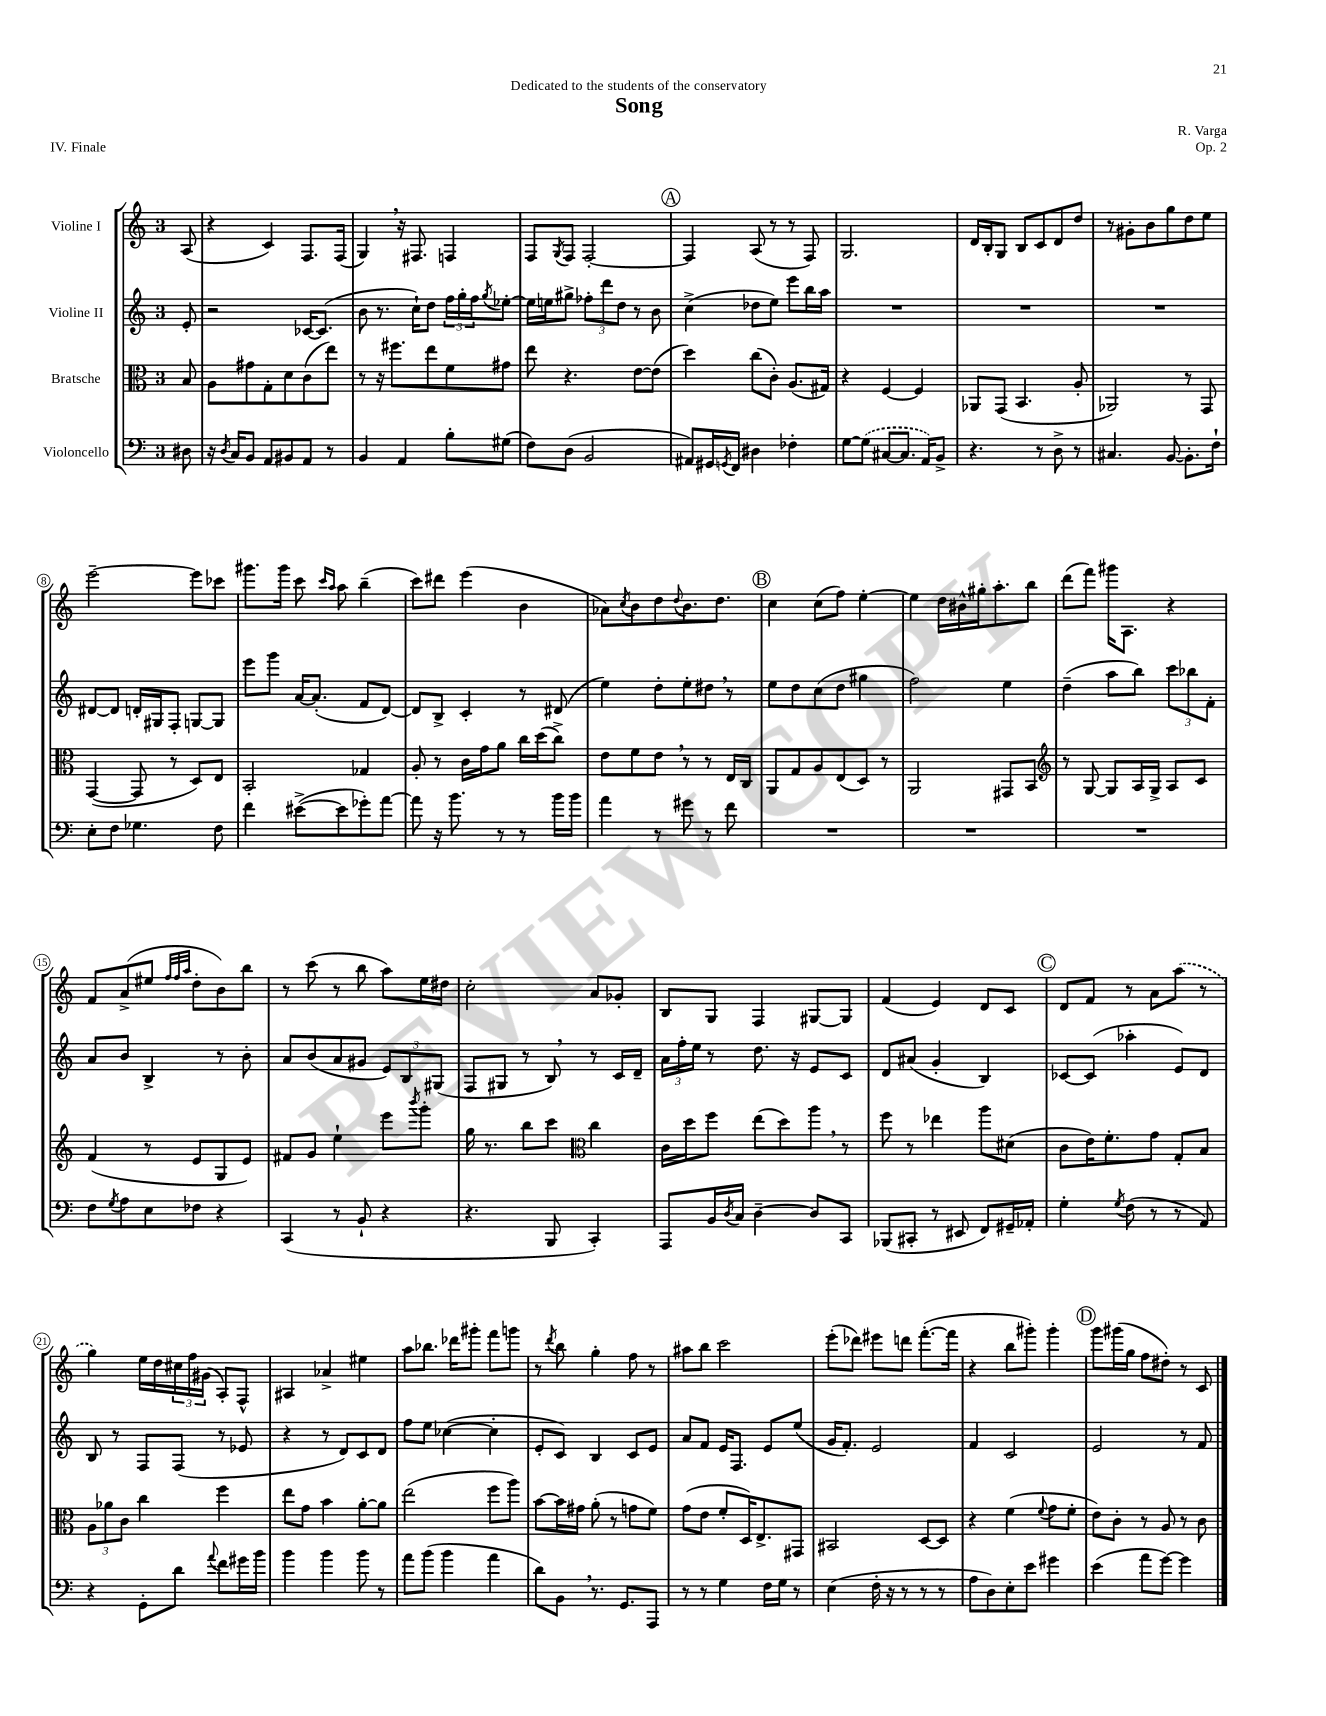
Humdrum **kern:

**kern	**kern	**kern	**kern
*part4	*part3	*part2	*part1
*staff4	*staff3	*staff2	*staff1
*I"Violoncello	*I"Bratsche	*I"Violine II	*I"Violine I
*clefF4	*clefC3	*clefG2	*clefG2
*k[]	*k[]	*k[]	*k[]
*M3/4	*M3/4	*M3/4	*M3/4
=	=	=	=
8D#X\	8B/	8e'/	(8A/
=1	=1	=1	=1
16r	8A\L	2r	4r
8qD/	.	.	.
16C/KL	.	.	.
8BB/J	8g#X\	.	.
8AA/L	8G'\	.	4c/)
8BB#X/	8d\	.	.
8AA/J	(8c\	[16c-X/KL	8.F/L
.	.	(8.c-/J]	.
8r	8ee\J)	.	.
.	.	.	(16F/Jk
=2	=2	=2	=2
4BB/	8r	8b\	4G,/)
.	16r	8.r	.
.	8.ff#X\L	.	.
4AA/	.	.	16r
.	.	16cc`\KL)	8.F#X/
.	8ee\	8dd\J	.
8B'\L	8f\	24ff\LL	4Fn/
.	.	24gg'\	.
.	.	24ff\J	.
.	.	8qgg/	.
(8G#X\J	8g#X\J	[8ee-X'\J	.
=3	=3	=3	=3
8F\L)	8ee\	16ee-\LL]	8F/L
.	.	16een\J	.
.	.	.	8qG/
(8D\J	4.r	8gg#X^\J	8F/J
2BB/	.	12ff-X'\L	[2F'/
.	.	12ddd\	.
.	.	12dd\J	.
.	[8e\L	8r	.
.	(8e\J]	8b\	.
!!LO:REH:place=s1:t=A
=4	=4	=4	=4
8AA#X/L)	4dd\)	(4cc^\	4F/]
16GG#X/L	.	.	.
8qGGn/	.	.	.
16FF/JJ	.	.	.
4D#X\	(8cc\L	8dd-X\L	(8A/
.	8c'\J)	8ee\J)	8r
4F-X'\	(8.A/L	8eee\L	8r
.	.	16bb\L	8F/)
.	16G#X/Jk)	16aa\JJ	.
=5	=5	=5	=5
[8G\L	4r	2.r	2.G/
(8G\J]	.	.	.
[8C#X/L	[4F/	.	.
8.C#/J]	.	.	.
.	4F/]	.	.
16AA/KL)	.	.	.
8BB^/J	.	.	.
=6	=6	=6	=6
4.r	8AA-X/L	2.r	16d/LL
.	.	.	16B'/J
.	(8GG/J	.	8G/J
.	4.BB/	.	8B/L
8r	.	.	8c/
8D^\	.	.	8d/
8r	8A'/	.	8dd/J
=7	=7	=7	=7
4.C#X/	2AA-X/)	2.r	8r
.	.	.	8g#X'\L
.	.	.	8b\
[8BB/	.	.	8gg\
8.BB'\L]	8r	.	8dd\
.	8GG/	.	8ee\J
16F`\Jk	.	.	.
!!LO:LB:g=z
=8	=8	=8	=8
8E'\L	([4GG/	[8d#X/L	[2eee~\
8F\J	.	8d#/J]	.
4.G-X\	8GG/]	16dn'/LL	.
.	.	16G#X/J	.
.	8r	8F'/J	.
.	8D/L)	[8Gn/L	8eee\L]
8F\	8E/J	8G/J]	8ccc-X\J
=9	=9	=9	=9
4f\	2BB'/	8eee\L	8.ggg#X\L
.	.	8ggg\J	.
.	.	.	16ggg#\Jk
([8e#X^\L	.	[16a/KL	8ccc\
.	.	(8.a'/J]	.
.	.	.	16qqccc/LL
.	.	.	16qqaa/JJ
8e#\]	.	.	8aa\
8g-X'\)	4G-X/	8f/L	(4bb~\
[8a\J	.	[8d/J)	.
=10	=10	=10	=10
8a\]	8A'/	8d/L]	8ccc\L)
16r	8r	8B^/J	8ddd#X\J
8.b\	.	.	.
.	16c\LL	4c'/	(4eee\
.	16g\J	.	.
8r	8a\J	.	.
8r	16cc\LL	8r	4b\
.	(16dd\J	.	.
16b\LL	8cc^\J)	(8d#X/	.
16b\JJ	.	.	.
=11	=11	=11	=11
4a\	8e\L	4ee\)	8a-X\L)
.	.	.	8qcc/
.	8f\	.	8b\
8r	8e,\J	8dd'\L	8dd\
.	.	.	8qqdd/
8g#X\	8r	8ee'\	8.b\
8r	8r	8dd#X,\J	.
.	.	.	8.dd\J
8f\	16E/LL	8r	.
.	16C/JJ	.	.
!!LO:REH:place=s1:t=B
=12	=12	=12	=12
2.r	8AA/L	8ee\L	4cc\
.	8G/	8dd\	.
.	8A/	(8cc\	(8cc\L
.	(8E/	8dd\J	8ff\J)
.	8D/J)	4gg#X\	[4ee'\
.	8r	.	.
=13	=13	=13	=13
2.r	2AA/	2ff\)	4ee\]
.	.	.	16dd\LL
.	.	.	16b#X^^\
.	.	.	16gg#X'\J
.	.	.	8.aa'\
.	8GG#X/L	4ee\	.
.	8BB/J	.	8bb\J
=14	=14	=14	=14
*	*clefG2	*	*
2.r	8r	(4dd~\	(8ddd\L
.	[8G/	.	8fff\J)
.	8G/L]	8aa\L	16ggg#X\KL
.	.	.	8.A\J
.	16A/L	8bb\J)	.
.	16G^/JJ	.	.
.	8A/L	12ccc\L	4r
.	.	12bb-X\	.
.	8c/J	.	.
.	.	12f'\J	.
!!LO:LB:g=z
=15	=15	=15	=15
8F\L	(4f/	8a/L	8f/L
8qG/	.	.	.
8A\	.	8b/J	(8a^/
8E\	8r	4B^/	8ee#X/J
.	.	.	32qqff/LLL
.	.	.	32qqff/
.	.	.	32qqaa/JJJ
8F-X\J	8e/L	.	8dd'\L
4r	8G/	8r	8b\)
.	8e/J)	8b'\	8bb\J
=16	=16	=16	=16
(4CC/	8f#X/L	8a/L	8r
.	8g/J	(8b/	(8ccc\
8r	4ee`\	8a/	8r
8BB`/	.	8g#X/J	8bb\
4r	8eee\L	12e/L)	8aa\L)
.	.	12B/	.
.	8qbbb/	.	.
.	8ggg'\J	.	16ee\L
.	.	(12G#X/J	.
.	.	.	16dd#X\JJ
=17	=17	=17	=17
4.r	16gg\	8F/L	2cc'\
.	8.r	.	.
.	.	8G#X/J	.
.	8bb\L	8r	.
8BBB/	8ccc\J	8B,/)	.
*	*clefC3	*	*
4CC'/)	4cc\	8r	8a/L
.	.	16c/LL	8g-X'/J
.	.	16d~/JJ	.
=18	=18	=18	=18
8AAA/L	16c\LL	24a\LL	8B/L
.	.	24ff'\	.
.	16dd\J	.	.
.	.	24ee\JJ	.
16BB/L	8ff\J	8r	8G/J
8qD/	.	.	.
16C/JJ	.	.	.
[4D~\	(8ee\L	8.dd\	4F/
.	8dd\)	.	.
.	.	16r	.
8D/L]	8aa,\J	8e/L	[8G#X/L
8CC/J	8r	8c/J	8G#/J]
=19	=19	=19	=19
(8BBB-X/L	8ff\	8d/L	(4f/
8CC#X'/J	8r	(8a#X/J	.
8r	4ee-X\	4g'/	4e/)
8EE#X/	.	.	.
8FF/L)	8aa\L	4B/)	8d/L
16GG#X~/L	(8d#X\J	.	8c/J
16AA-X'/JJ	.	.	.
!!LO:REH:place=s1:t=C
=20	=20	=20	=20
4G'\	8c\L	[8c-X/L	8d/L
.	16e\K)	(8c-/J]	8f/J
.	8.f'\	.	.
8qG/	.	.	.
(8F\	.	4aa-X'\	8r
8r	8g\J	.	8a\L
8r	8G'/L	8e/L)	(8aa\J
8AA/)	8B/J	8d/J	8r
!!LO:LB:g=z
=21	=21	=21	=21
4r	12A\L	8B/	4gg\)
.	12a-X\	.	.
.	.	8r	.
.	12c\J	.	.
8GG'\L	4cc\	8F/L	16ee\LL
.	.	.	16dd\
8d\J	.	(8F/J	24cc#X\
.	.	.	24ff\
.	.	.	(24g#X\JJ
8qqa/	.	.	.
8f\L	4ff\	8r	8A'/L)
16g#X\L	.	8e-X/	8F^^/J
16b\JJ	.	.	.
=22	=22	=22	=22
4b\	8ee\L	4r	4A#X/
.	8g\J	.	.
4b\	4b\	8r	4a-X^/
.	.	8d/L)	.
8b\	[8a'\L	8c/	4ee#X\
8r	8a\J]	8d/J	.
=23	=23	=23	=23
8a\L	(2ee\	8ff\L	8aa\L
(8b\J	.	8ee\J	8.bb-X\J
4b\	.	([4cc-X\	.
.	.	.	16ddd-X\KL
.	.	.	8ggg#X'\J
4a\	8ff\L	4cc-'\]	8fff\L
.	8aa\J)	.	8gggn\J
=24	=24	=24	=24
8d\L)	[8b\L	8e'/L	8r
.	.	.	8qddd/
8BB,\J	16b\L]	8c/J)	8bb\
.	16g#X\JJ	.	.
8.r	(8a'\	4B/	4gg'\
.	8r	.	.
8.GG/L	.	.	.
.	8gn\L	8c/L	8ff\
8AAA/J	8f\J)	8e/J	8r
=25	=25	=25	=25
8r	(8g\L	8a/L	8aa#X\L
8r	8e\J	8f/J	8bb\J
4G\	8f'/L	16e/KL	2ccc\
.	.	8.F/J	.
.	16D/K)	.	.
.	8.E^/	.	.
16F\LL	.	8e/L	.
16G\JJ	.	.	.
8r	8GG#X/J	(8ee/J	.
=26	=26	=26	=26
(4E\	2BB#X/	16g/KL	(8eee'\L
.	.	8.f'/J)	.
.	.	.	8ddd-X\J)
16F'\	.	2e/	8eee#X\L
16r	.	.	.
8r	.	.	8dddn\J
8r	[8D/L	.	([8.fff'\L
8r	8D/J]	.	.
.	.	.	16fff\Jk]
=27	=27	=27	=27
8A\L	4r	4f/	4r
8D\)	.	.	.
8E'\	(4f\	2c/	8bb\L
8e\J	.	.	8ggg#X'\J)
.	8qqf/	.	.
4g#X\	8g\L	.	4ggg#'\
.	8f'\J	.	.
!!LO:REH:place=s1:t=D
=28	=28	=28	=28
(4e\	8e\L)	2e/	8ggg\L
.	8c'\J	.	(16ggg#X\L
.	.	.	16gg\JJ
8a\L	8r	.	8ff\L
[8g\J)	8A/	.	8dd#X'\J)
4g\]	8r	8r	8r
.	8c\	8f/	8c/
==	==	==	==
*-	*-	*-	*-
